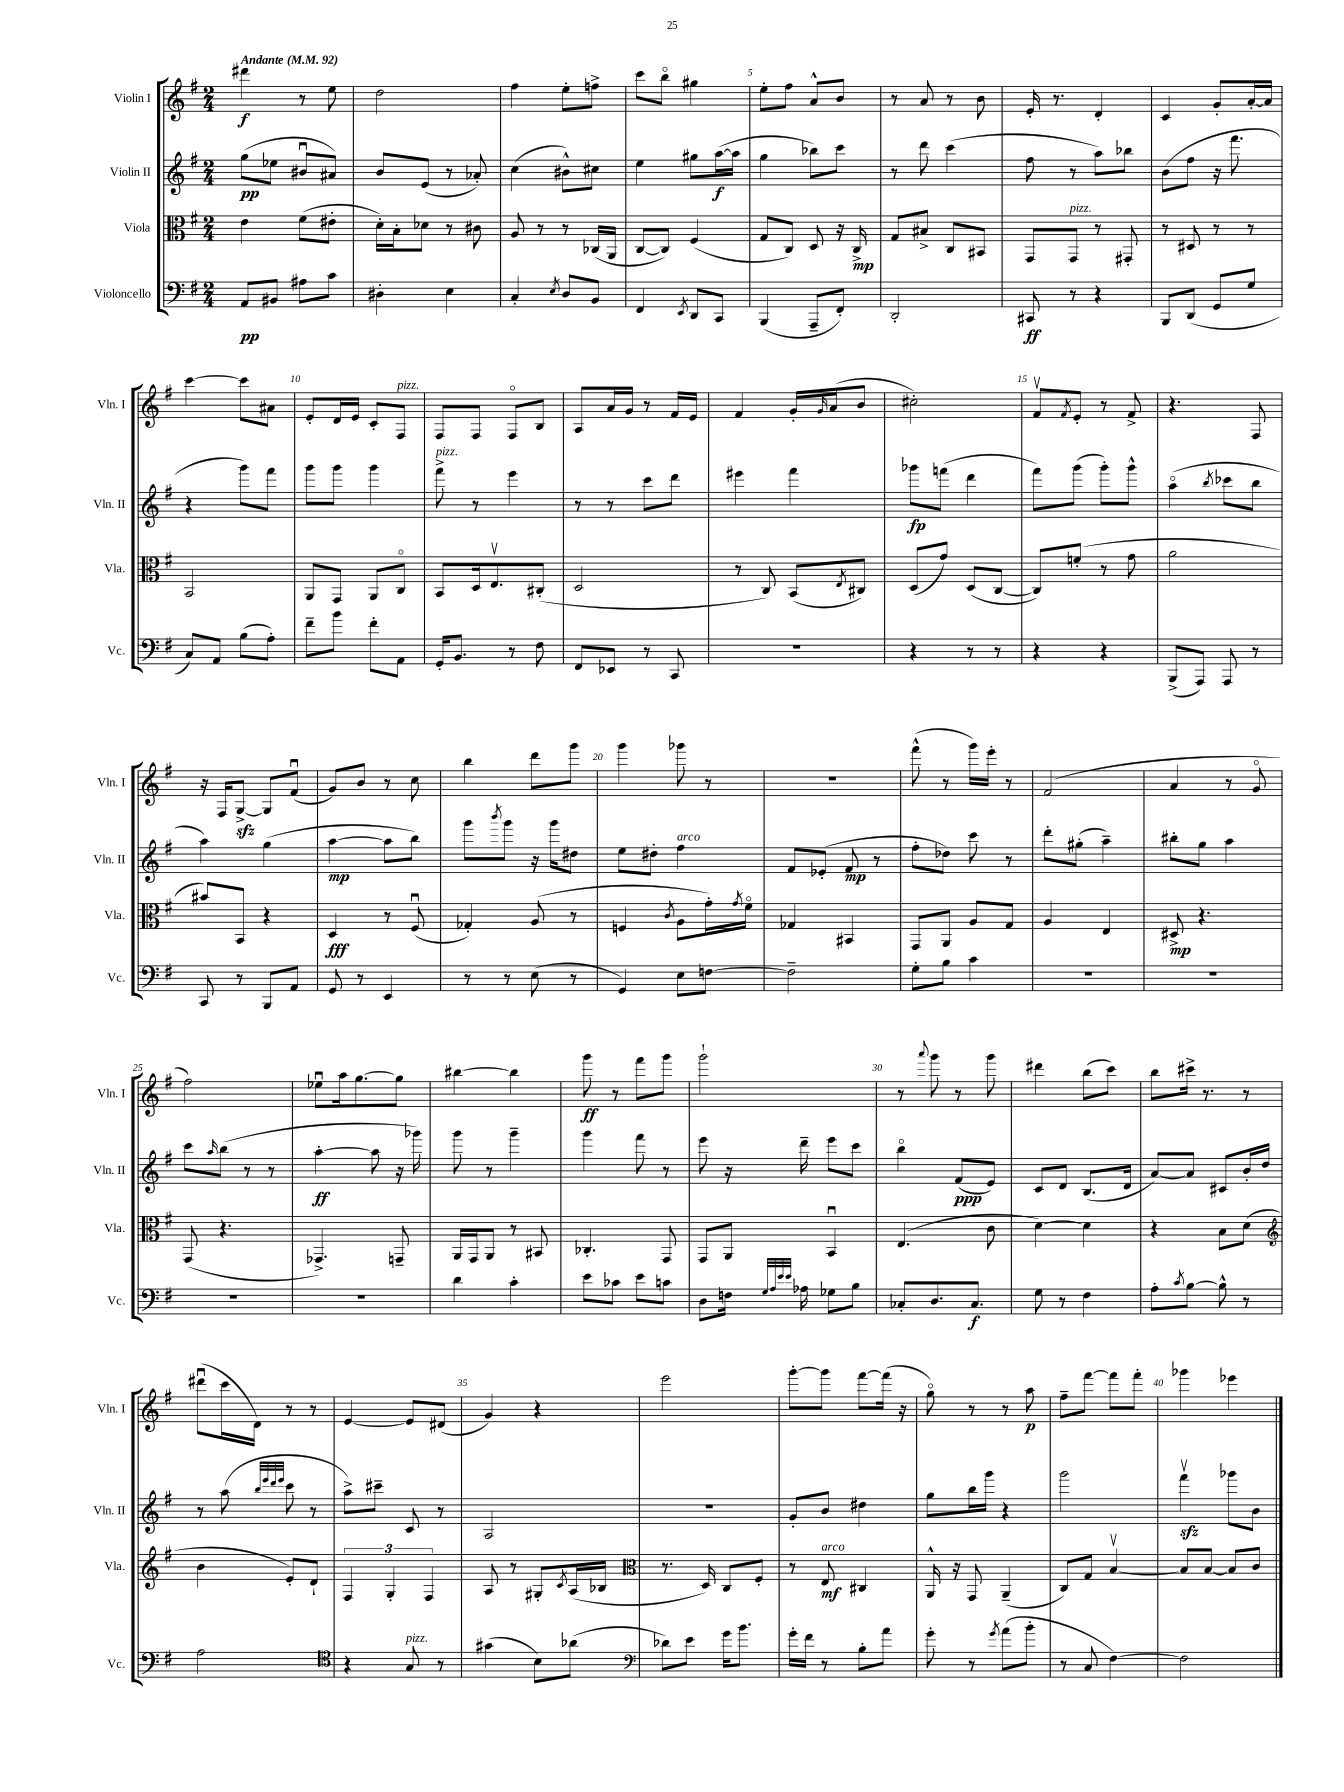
<<
\new StaffGroup <<
\new Staff = "s0" \with { instrumentName = "Violin I" shortInstrumentName = "Vln. I" } {
    \clef treble \key g \major \numericTimeSignature \time 2/4 \tempo "Andante" 4 = 92
    dis'''4\f r8 e''8 |
    d''2 |
    fis''4 e''8-. f''8-> |
    c'''8 b''8\flageolet gis''4 |
    e''8-. fis''8 a'8-^ b'8 |
    r8 a'8 r8 b'8 |
    e'16-. r8. d'4-. |
    c'4 g'8-. a'16~-. a'16 |
    c'''4~ c'''8 ais'8 |
    e'8-. d'16 e'16 c'8-. fis8^\markup { \italic "pizz." } |
    fis8 fis8 fis8\flageolet b8 |
    a8 a'16 g'16 r8 fis'16 e'16 |
    fis'4 g'16-. \grace { g'16 } a'16( b'8 |
    cis''2-.) |
    fis'8\upbow \acciaccatura { fis'8 } e'8-. r8 fis'8-> |
    r4. fis8 |
    r16 fis16 g8~->\sfz g8 fis'8\downbow( |
    g'8) b'8 r8 c''8 |
    b''4 d'''8 g'''8 |
    g'''4 ges'''8 r8 |
    r2 |
    fis'''8-^( r8 g'''16) e'''16-. r8 |
    fis'2( |
    a'4 r8 g'8\flageolet |
    fis''2) |
    ees''8\downbow a''16 g''8.~ g''8 |
    bis''4~ bis''4 |
    g'''8\ff r8 fis'''8 g'''8 |
    g'''2-! |
    r8 \appoggiatura { a'''8 } g'''8 r8 g'''8 |
    dis'''4 b''8( c'''8) |
    b''8 cis'''16-> r8. r8 |
    dis'''8\downbow( c'''16 d'16) r8 r8 |
    e'4~ e'8 dis'8( |
    g'4) r4 |
    e'''2 |
    g'''8~-. g'''8 fis'''8~ fis'''16( r16 |
    g''8\flageolet) r8 r8 a''8\p |
    fis''8-- fis'''8~ fis'''8 fis'''8-. |
    ges'''4 ees'''4 \bar "|." |
}
\new Staff = "s1" \with { instrumentName = "Violin II" shortInstrumentName = "Vln. II" } {
    \clef treble \key g \major \numericTimeSignature \time 2/4
    g''8\pp( ees''8 bis'8\downbow ais'8) |
    b'8 e'8( r8 aes'8-.) |
    c''4( bis'8-^) cis''8 |
    e''4 gis''8 a''16~\f( a''16 |
    g''4 bes''8) c'''8 |
    r8 d'''8 c'''4( |
    fis''8 r8 a''8) bes''8 |
    b'8( fis''8 r16 fis'''8. |
    r4 g'''8) fis'''8 |
    g'''8 g'''8 g'''4 |
    fis'''8->^\markup { \italic "pizz." } r8 e'''4 |
    r8 r8 c'''8 d'''8 |
    eis'''4 fis'''4 |
    ges'''8\fp f'''8( d'''4 |
    fis'''8) g'''8( g'''8-.) g'''8-^ |
    a''4\flageolet( \acciaccatura { b''8 } ces'''8 b''8 |
    a''4) g''4( |
    a''4~\mp a''8 b''8) |
    g'''8 \acciaccatura { b'''8 } g'''8 r16 g'''16 dis''8 |
    e''8 dis''8-. fis''4^\markup { \italic "arco" } |
    fis'8 ees'8-.( fis'8\mp r8 |
    fis''8-. des''8) c'''8 r8 |
    d'''8-. gis''8-.( a''4--) |
    bis''8-. g''8 a''4 |
    c'''8 \grace { a''16 } b''8( r8 r8 |
    a''4~-.\ff a''8 r16 ges'''16) |
    g'''8 r8 g'''4-- |
    g'''4 fis'''8 r8 |
    e'''8 r16 d'''16-- e'''8 c'''8 |
    b''4\flageolet fis'8\ppp( e'8) |
    c'8 d'8 b8.( d'16 |
    a'8~) a'8 cis'8 b'16-. d''16 |
    r8 a''8( \grace { b''32 e'''32 d'''32 e'''32 } c'''8 r8 |
    a''8->) cis'''8-- c'8 r8 |
    a2 |
    R2 |
    g'8-. b'8 dis''4 |
    g''8 b''16 g'''16 r4 |
    g'''2 |
    fis'''4\upbow\sfz ges'''8 b'8 \bar "|." |
}
\new Staff = "s2" \with { instrumentName = "Viola" shortInstrumentName = "Vla." } {
    \clef alto \key g \major \numericTimeSignature \time 2/4
    e'4 fis'8( eis'8-. |
    d'16-.) b16-. des'8 r8 cis'8 |
    a8 r8 r8 ces16( a,16 |
    c8~ c8) fis4( |
    g8 c8) d8 r16 c16->\mp |
    g8 bis8-> c8 bis,8 |
    g,8 g,8^\markup { \italic "pizz." } r8 gis,8-. |
    r8 dis8 r8 r8 |
    b,2 |
    a,8 g,8 a,8 c8\flageolet |
    b,8 d16 e8.\upbow cis8-.( |
    d2 |
    r8 c8) b,8( \acciaccatura { e8 } cis8) |
    d8( g'8) d8( c8~ |
    c8) f'8-.( r8 g'8 |
    a'2 |
    bis'8) b,8 r4 |
    d4\fff r8 fis8\downbow( |
    ges4-.) a8( r8 |
    f4 \acciaccatura { c'8 } a8 g'16-.) \acciaccatura { g'8 } fis'16\flageolet |
    ges4 bis,4 |
    g,8 a,8 a8 g8 |
    a4 e4 |
    dis8->\mp r4. |
    g,8( r4. |
    ges,4.->) g,8-- |
    a,16 g,16 a,8 r8 bis,8 |
    ces4.-. g,8 |
    g,8 a,8 b,4\downbow |
    e4.( c'8 |
    d'4~) d'4 |
    r4 b8 d'8( |
    \clef treble b'4 e'8-.) d'8-! |
    \tuplet 3/2 { fis4 g4-. fis4 } |
    a8 r8 gis8-. \acciaccatura { c'8 } a16( bes16 |
    \clef alto r8. d16) c8 fis8-. |
    r8 e8\mf^\markup { \italic "arco" } cis4 |
    a,16-^ r16 g,8 a,4--( |
    c8) g8 b4~\upbow |
    b8 b8~ b8 c'8 \bar "|." |
}
\new Staff = "s3" \with { instrumentName = "Violoncello" shortInstrumentName = "Vc." } {
    \clef bass \key g \major \numericTimeSignature \time 2/4
    a,8\pp bis,8 ais8 c'8 |
    dis4-. e4 |
    c4-. \acciaccatura { e8 } d8 b,8 |
    fis,4 \acciaccatura { e,8 } d,8 c,8 |
    b,,4( a,,8-- fis,8-.) |
    d,2-. |
    cis,8\ff r8 r4 |
    b,,8 d,8( g,8 g8 |
    c8) a,8 b8( a8-.) |
    fis'8-- b'8 fis'8-. a,8 |
    g,16-. b,8. r8 fis8 |
    fis,8 ees,8 r8 c,8 |
    R2 |
    r4 r8 r8 |
    r4 r4 |
    b,,8->( a,,8) a,,8 r8 |
    c,8 r8 b,,8 a,8 |
    g,8 r8 e,4 |
    r8 r8 e8( r8 |
    g,4) e8 f8~ |
    f2-- |
    g8-. b8 c'4 |
    R2 |
    R2 |
    R2 |
    R2 |
    d'4 c'4-. |
    e'8 ces'8 e'8 c'8 |
    d8 f16 \grace { g32 a32 e'32 e'32 } aes16 ges8 b8 |
    ces8-. d8. ces8.\f |
    g8 r8 fis4 |
    a8-. \acciaccatura { c'8 } b8~ b8-^ r8 |
    a2 |
    \clef tenor r4 g8^\markup { \italic "pizz." } r8 |
    gis'4( b8) aes'8( |
    \clef bass des'8) e'8 g'16 b'8. |
    g'16-. fis'16 r8 b8-. a'8 |
    g'8-. r8 \acciaccatura { g'8 } a'8( b'8-. |
    r8 c8 fis4~) |
    fis2 \bar "|." |
}
>>
>>
\layout { \context { \Score \override BarNumber.break-visibility = ##(#f #t #t) barNumberVisibility = #(every-nth-bar-number-visible 5) } }
